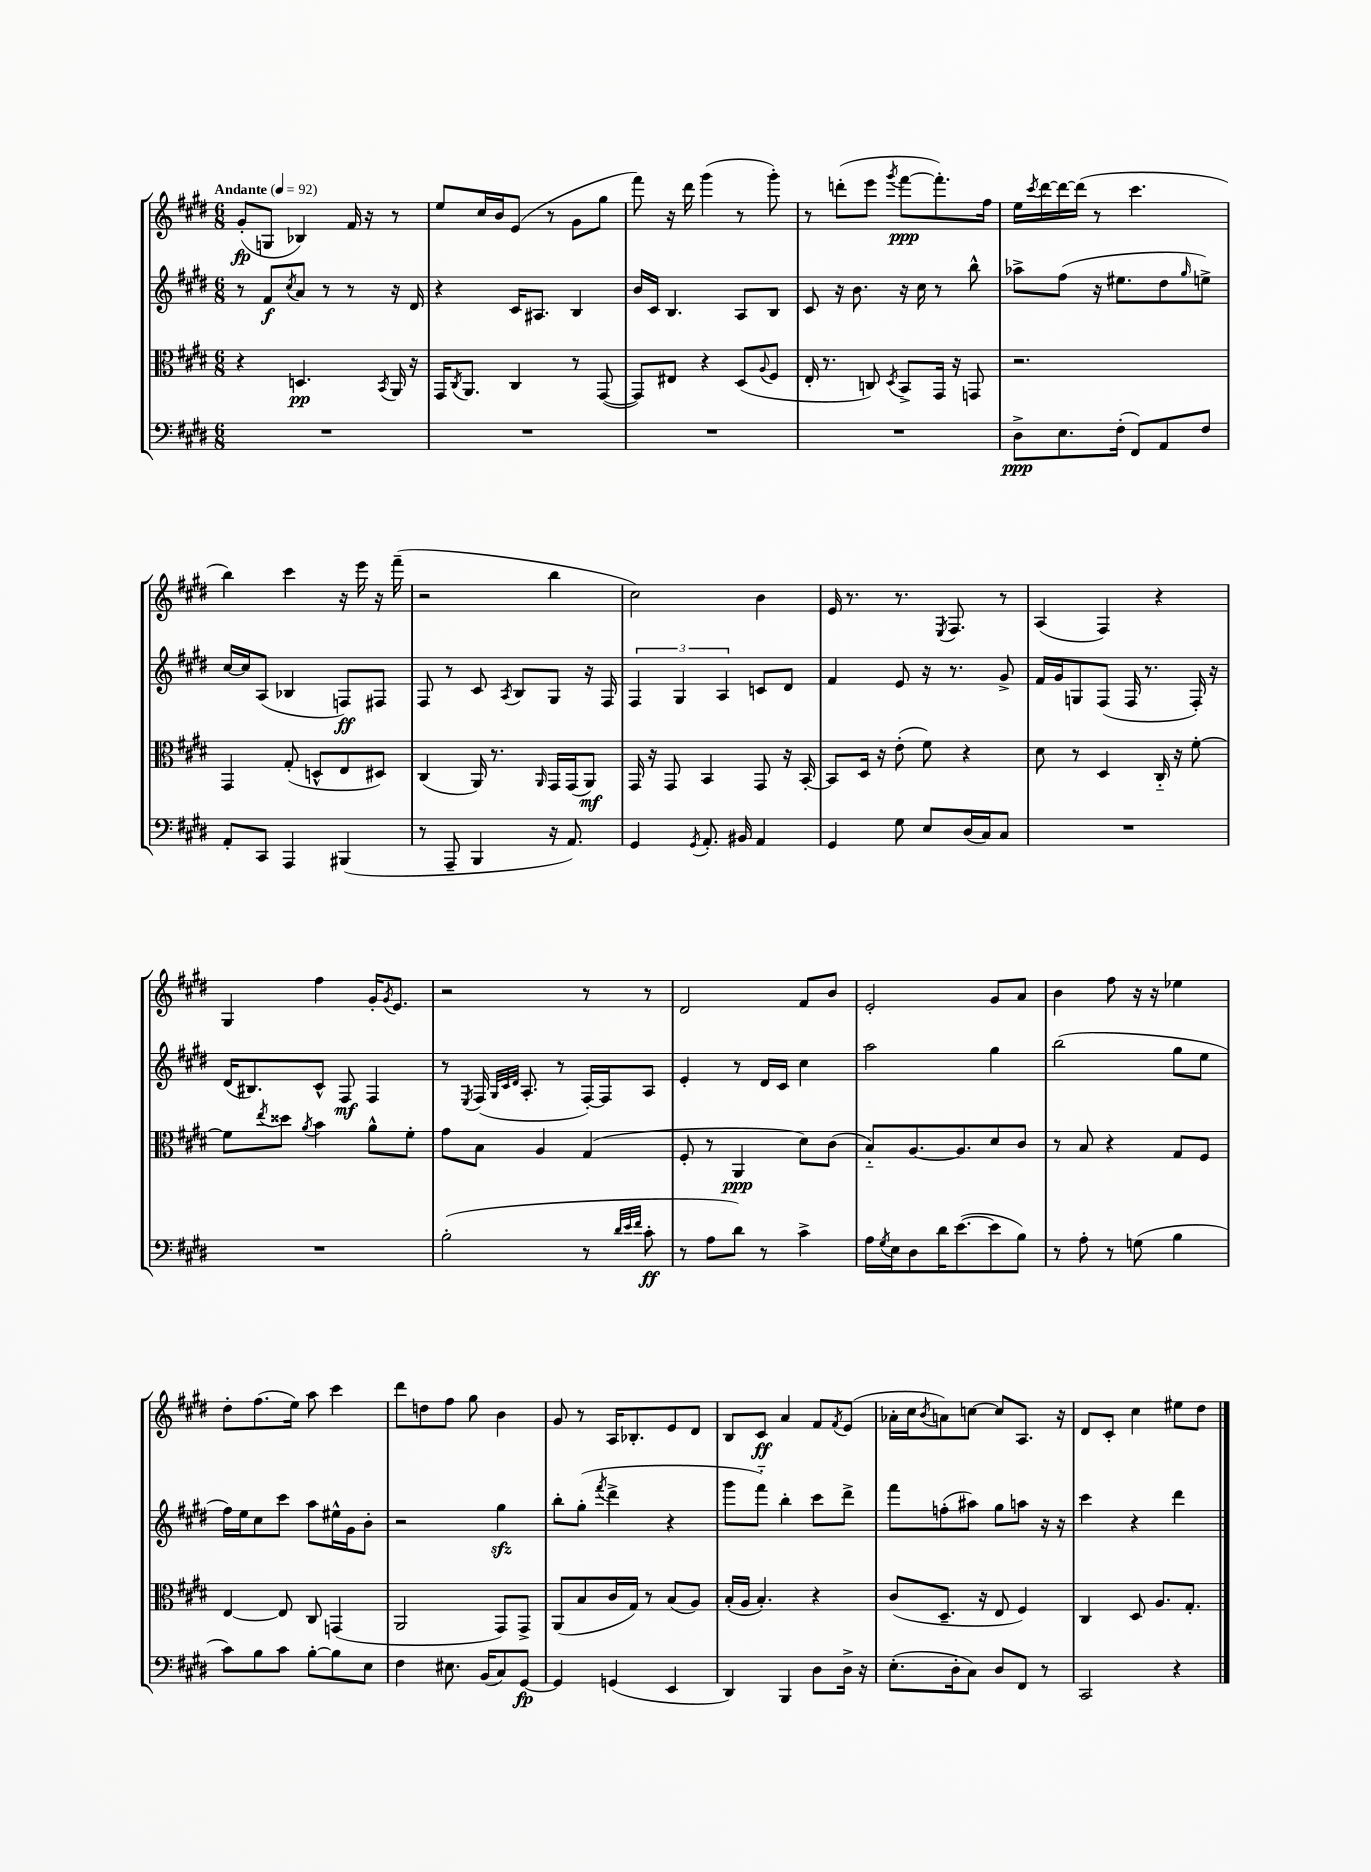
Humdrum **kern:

**kern	**kern	**kern	**kern
*staff4	*staff3	*staff2	*staff1
*clefF4	*clefC3	*clefG2	*clefG2
*k[f#c#g#d#]	*k[f#c#g#d#]	*k[f#c#g#d#]	*k[f#c#g#d#]
*M6/8	*M6/8	*M6/8	*M6/8
*MM92	*MM92	*MM92	*MM92
2.r	4r	8r	(8g#'
.	.	8f#	8G
.	.	8qcc#	.
.	4.D	8a	4B-)
.	.	8r	.
.	.	8r	16f#
.	.	.	16r
.	8qBB	.	.
.	16AA	16r	8r
.	16r	16d#	.
=	=	=	=
2.r	16GG#	4r	8ee
.	8qC#	.	.
.	8.AA	.	.
.	.	.	16cc#
.	.	.	16b
.	4C#	16c#	(8e
.	.	8.A#	.
.	.	.	8r
.	8r	4B	8g#
.	([8GG#	.	8gg#
=	=	=	=
2.r	8GG#])	16b	8fff#)
.	.	16c#	.
.	8E#	4.B	16r
.	.	.	16ddd#
.	4r	.	(4ggg#
.	(8D#	8A	8r
.	8qqA	.	.
.	8F#	8B	8ggg#')
=	=	=	=
2.r	16E'	8c#	8r
.	8.r	.	.
.	.	16r	(8ddd'
.	.	8.b	.
.	8C)	.	8eee
.	8qD#	.	8qggg#
.	8BB^	16r	[8fff#
.	.	16cc#	.
.	16GG#	8r	8.fff#'])
.	16r	.	.
.	8GG	8bb^^	.
.	.	.	16ff#
=	=	=	=
8D#^	2.r	8aa-^	16ee
.	.	.	8qccc#
.	.	.	[16ddd#
8.E	.	(8ff#	16ddd#_
.	.	.	(16ddd#]
.	.	16r	8r
(16F#'	.	8.ee#	.
8FF#)	.	.	4.ccc#
8AA	.	8dd#	.
.	.	16qqgg#	.
8F#	.	8ee^)	.
=	=	=	=
8AA'	4GG#	[16cc#	4bb)
.	.	16cc#]	.
8CC#	.	(8A	.
4AAA	(8G#'	4B-	4ccc#
.	8D^^	.	.
(4BBB#	8E	8F)	16r
.	.	.	16eee
.	8D#)	8F#	16r
.	.	.	(16fff#~
=	=	=	=
8r	(4C#	8F#	2r
8AAA~	.	8r	.
4BBB	16AA)	8c#	.
.	8.r	.	.
.	.	8qA	.
.	.	8B	.
.	16qqAA	.	.
16r	16GG#	8G#	4bb
8.AA)	(16GG#	.	.
.	8AA)	16r	.
.	.	16F#	.
=	=	=	=
4GG#	16GG#	6F#	2cc#)
.	16r	.	.
.	8GG#	.	.
.	.	6G#	.
8qGG#	.	.	.
8.AA'	4BB	.	.
.	.	6A	.
16BB#	.	.	.
4AA	8GG#	8c	4b
.	16r	8d#	.
.	[16BB'	.	.
=	=	=	=
4GG#	8BB]	4f#	16e
.	.	.	8.r
.	16D#	.	.
.	16r	.	.
8G#	(8e'	8e	8.r
8E	8f#)	16r	.
.	.	.	8qE
.	.	8.r	8.F#
(16D#	4r	.	.
16C#)	.	.	.
8C#	.	8g#^	8r
=	=	=	=
2.r	8d#	16f#	(4A
.	.	16g#	.
.	8r	8G	.
.	4D#	(8F#	4F#)
.	.	16F#	.
.	.	8.r	.
.	16C#'~	.	4r
.	16r	.	.
.	[8f#'	16F#')	.
.	.	16r	.
=	=	=	=
2.r	8f#]	(16d#	4G#
.	.	8.B#)	.
.	8qee	.	.
.	8dd##	.	.
.	8qa	.	.
.	4b	8c#^^	4ff#
.	.	8F#	.
.	8a^^	4F#	16g#'
.	.	.	8qg#
.	.	.	8.e
.	8f#'	.	.
=	=	=	=
(2B'	8g#	8r	2r
.	.	8qE	.
.	8B	(16F#	.
.	.	32qqG#	.
.	.	32qqc#	.
.	.	32qqd#	.
.	.	8.A'	.
.	4A	.	.
.	.	8r	.
8r	(4G#	[16F#')	8r
.	.	16F#]	.
32qqd#	.	.	.
32qqe	.	.	.
32qqf#	.	.	.
8c#'	.	8A	8r
=	=	=	=
8r	8F#'	4e'	2d#
8A	8r	.	.
8d#)	4AA	8r	.
8r	.	16d#	.
.	.	16c#	.
4c#^	8d#)	4cc#	8f#
.	(8c#	.	8b
=	=	=	=
16A	8B'~)	2aa	2e'
8qG#	.	.	.
16E	.	.	.
8D#	[8.A	.	.
16d#	.	.	.
([8.e	8.A]	.	.
8e]	8d#	4gg#	8g#
8B)	8c#	.	8a
=	=	=	=
8r	8r	(2bb	4b
8A'	8B	.	.
8r	4r	.	8ff#
(8G	.	.	16r
.	.	.	16r
4B	8G#	8gg#	4ee-
.	8F#	8ee	.
=	=	=	=
8c#)	[4E	16ff#)	8dd#'
.	.	16ee	.
8B	.	8cc#	(8.ff#
8c#	8E]	8ccc#	.
.	.	.	16ee)
[8B'	8C#	8aa	8aa
8B]	(4GG	16ee#^^	4ccc#
.	.	16g#	.
8E	.	8b'	.
=	=	=	=
4F#	2AA	2r	8ddd#
.	.	.	8dd
8.E#	.	.	8ff#
.	.	.	8gg#
(16BB	.	.	.
8C#)	8GG#)	4gg#	4b
[8GG#	8GG#^	.	.
=	=	=	=
4GG#]	(8AA	8bb'	8g#
.	8B	(8gg#'	8r
.	.	8qfff#	.
(4GG	16c#	4ddd#^	16A
.	16G#)	.	8.B-'
.	8r	.	.
4EE	(8B	4r	8e
.	8A)	.	8d#
=	=	=	=
4DD#)	(16B'	8ggg#	8B
.	16A	.	.
.	4.B')	8fff#'~)	8c#
4BBB	.	4bb'	4a
8D#	4r	8ccc#	8f#
.	.	.	8qf#
16D#^	.	8ddd#^	(8e
16r	.	.	.
=	=	=	=
(8.E'	(8c#	8fff#	16a-'
.	.	.	16cc#
.	.	.	8qb
.	8.D#~	(8ff'	8a)
16D#'	.	.	.
8C#)	.	8aa#)	[8cc
.	16r	.	.
8D#	8E	8gg#	8cc]
8FF#	4F#)	8aa	8.A
8r	.	16r	.
.	.	16r	16r
=	=	=	=
2CC#	4C#	4ccc#	8d#
.	.	.	8c#'
.	8D#	4r	4cc#
.	8.A	.	.
4r	.	4ddd#	8ee#
.	8.G#'	.	.
.	.	.	8dd#
==	==	==	==
*-	*-	*-	*-
